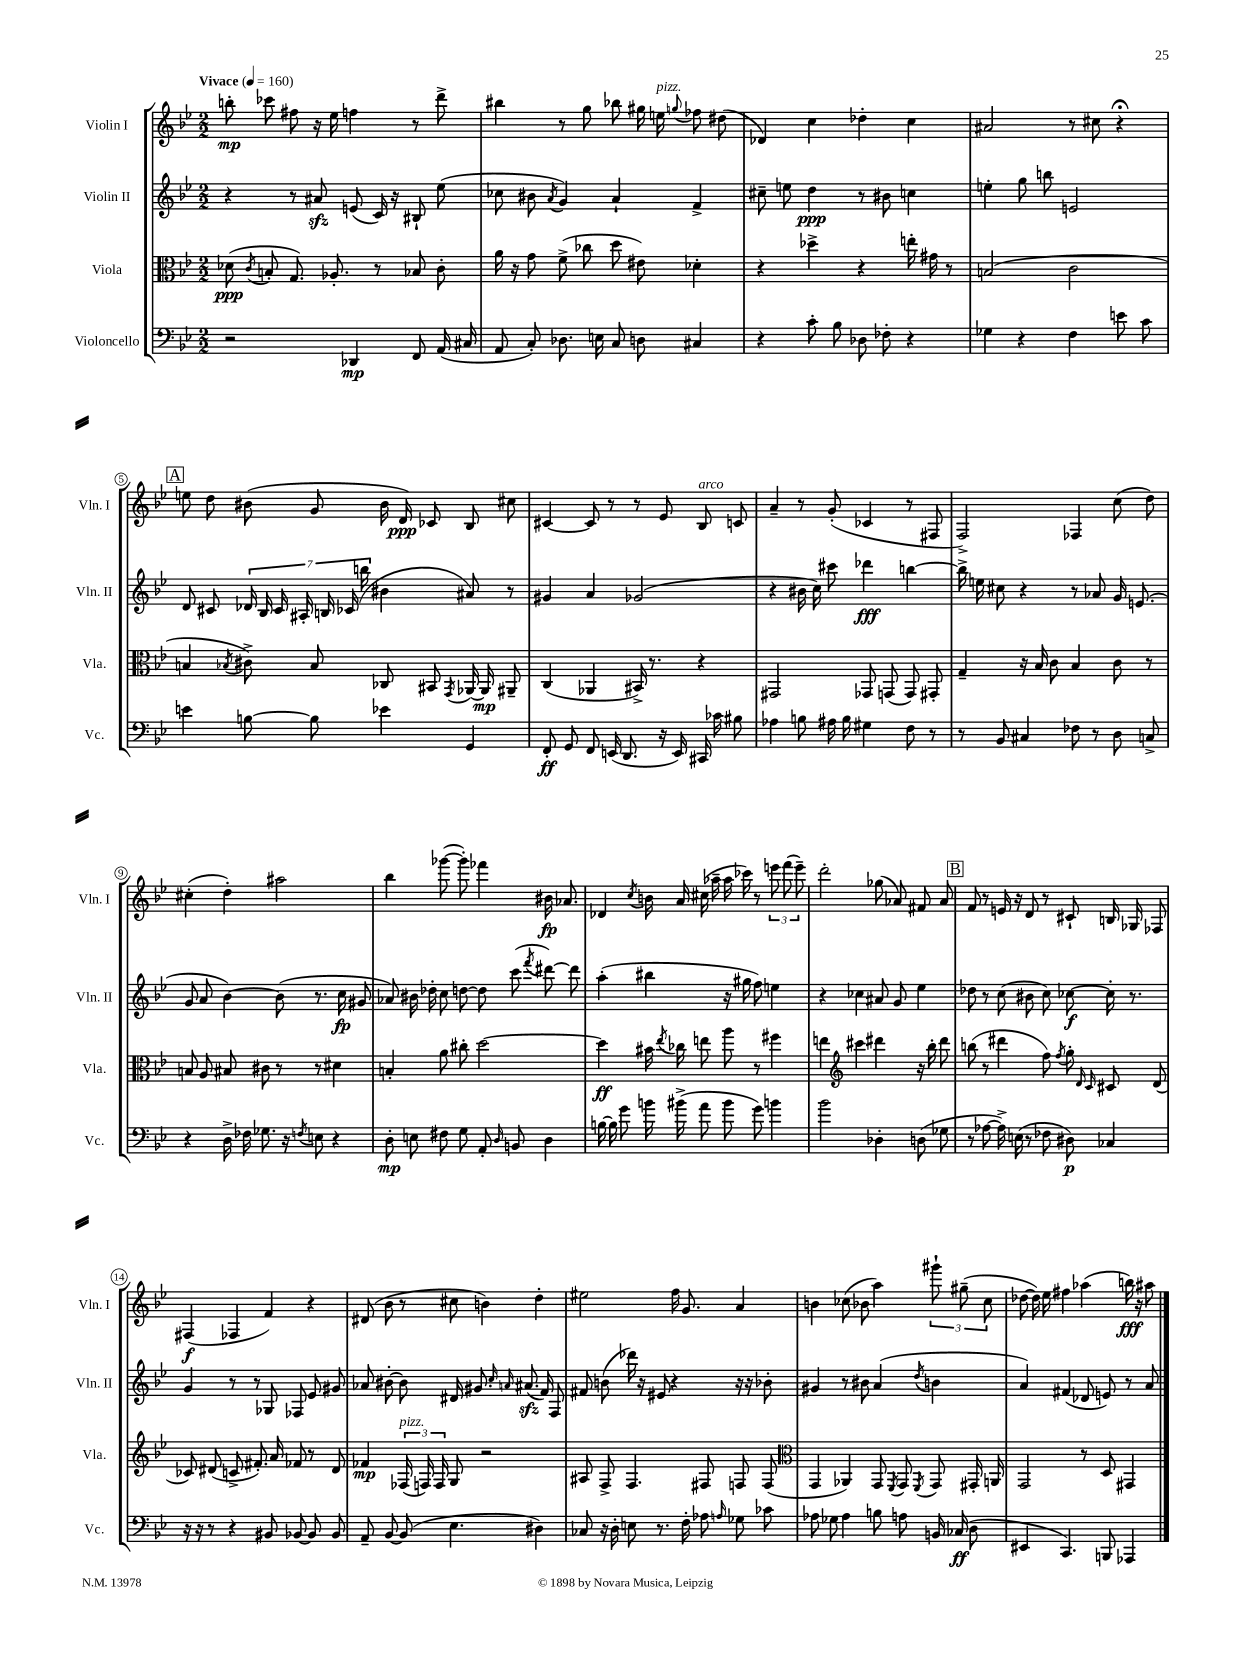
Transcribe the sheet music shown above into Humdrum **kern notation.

**kern	**kern	**kern	**kern
*staff4	*staff3	*staff2	*staff1
*clefF4	*clefC3	*clefG2	*clefG2
*k[b-e-]	*k[b-e-]	*k[b-e-]	*k[b-e-]
*M2/2	*M2/2	*M2/2	*M2/2
*MM160	*MM160	*MM160	*MM160
2r	(8d-	4r	8bb'
.	8qc	.	.
.	8B'	.	8ccc-
.	8.G)	8r	8ff#
.	.	8a#	16r
.	8.A-'	.	16ee-
4DD-	.	(8e	4ff
.	8r	16c)	.
.	.	16r	.
8FF	8B-	8B#`	8r
(16AA	8c'	(8ee-	8ddd^
16C#	.	.	.
=	=	=	=
8AA	16a	8cc-	4bb#
.	16r	.	.
8C')	8g	8b#	.
.	.	8qa	.
8.D-	(8f^	4g)	8r
.	8cc-	.	8gg
16E	.	.	.
8C	8dd	4a`	8bb-
8D	8e#)	.	16gg#
.	.	.	16ee
.	.	.	8qqgg
4C#	4d-'	4f^	8ff-
.	.	.	(8dd#
=	=	=	=
4r	4r	8cc#~	4d-)
.	.	8ee	.
8c'	4dd-^	4dd	4cc
8B-	.	.	.
8D-	4r	8r	4dd-'
8F-'	.	8b#	.
4r	16ee'	4cc	4cc
.	16g#	.	.
.	8r	.	.
=	=	=	=
4G-	(2B	4ee'	2a#
4r	.	8gg	.
.	.	8bb	.
4F	2c	2e	8r
.	.	.	8cc#
8e	.	.	4r;
8c	.	.	.
=	=	=	=
4e	4B	8d	8ee
.	.	8c#	8dd
.	8qB-	.	.
[8B	8c#^)	28d-	(8b#
.	.	28B-	.
.	.	28c#	.
.	.	28A#'	.
8B]	8B-	.	8g
.	.	28B	.
.	.	(28c-	.
.	.	28bb	.
4e-	8C-	4b#	16b#
.	.	.	16d)
.	8BB#	.	8c-
.	8qGG	.	.
4GG	[16AA-	8a#)	8B-
.	16AA-]	.	.
.	8AA#~	8r	8cc#
=	=	=	=
8FF'	(4C	4g#	[4c#
8GG	.	.	.
8FF	4AA-	4a	8c#]
(16EE	.	.	8r
8.DD	.	.	.
.	16BB#^)	(2g-	8r
.	8.r	.	.
16r	.	.	8e-
16EE)	.	.	.
16CC#	4r	.	8B-
16c-	.	.	.
8B#	.	.	8c
=	=	=	=
4A-	2GG#	4r	4a~
8B	.	16b#	8r
.	.	16cc)	.
16A#	.	8ccc#	(8g'
16B	.	.	.
4G#	8GG-	4ddd-	4c-
.	(8GG	.	.
8F	8GG)	[4bb	8r
8r	8GG#'	.	8F#
=	=	=	=
8r	4G~	16bb^]	2F^)
.	.	16ee	.
8BB-	.	8cc#	.
4C#	16r	4r	.
.	16B-	.	.
.	8c	.	.
8F-	4B-	8r	4F-
8r	.	8a-	.
8D	8c	16g	(8cc
.	.	(8.e	.
8C^	8r	.	8dd)
=	=	=	=
4r	8B	8g	(4cc#'
.	8A	8a	.
16D^	8B#	[4b-)	4dd')
16F-	.	.	.
8.G-	8c#	.	.
.	8r	(8b-]	2aa#
16r	.	.	.
8qF	.	.	.
8E	8r	8.r	.
4r	4d#	.	.
.	.	16cc	.
.	.	8g#	.
=	=	=	=
8D'	4B'	8a-)	4bb-
8E	.	16b#	.
.	.	16dd-'	.
8F#	8a	8cc	([8ggg-
8G	8cc#'	[8dd	8ggg-'])
8AA'	[2dd	8dd]	4fff-
16qqD	.	.	.
8BB	.	(8ccc	.
.	.	8qfff	.
4D	.	[8ddd#)	16b#
.	.	.	8.a-
.	.	8ddd#]	.
=	=	=	=
[16B	4dd]	(4aa'	4d-
16B]	.	.	.
8g	.	.	.
.	.	.	8qcc
16b	16b#	4bb#	16b
.	8qee-	.	.
(16b#^	16cc-	.	16a
8a	8ee	.	(16cc#
.	.	.	16aa-~
8b#	8aa	16r	16aa-
.	.	16gg#	16ccc-)
8g)	8r	8ff)	8r
4b	4ff#	4ee	12eee
.	.	.	(12fff
.	.	.	12eee~)
=	=	=	=
2b-	4ee	4r	2ddd'
*	*clefG2	*	*
.	4ccc#	4cc-	.
4D-'	4ddd#	8a#	(8gg-
.	.	8g	8a-)
(8D	16r	4ee-	8f#
.	16bb-'	.	.
8G-	8ddd#	.	8a-
=	=	=	=
8r	(8bb	8dd-	8f
[8A-	8r	8r	8r
16A-^])	4ddd#	(8cc	16e
(16E	.	.	16r
8r	.	8b#	8d
8F-	8ff)	8cc)	8r
.	8qff	.	.
8D#)	8gg'	[8cc-	8c#`
.	16qqd	.	.
.	16qqc	.	.
4C-	8c#	16cc-']	16B
.	.	8.r	16G-
.	(8d	.	8F-
=	=	=	=
16r	8c-)	4g	(4F#
16r	.	.	.
8r	(8d#	.	.
4r	8c^	8r	4F-
.	8.f#')	8r	.
8BB#	.	8G-	4f)
.	16a	.	.
[8BB-	8f-	8F-	.
8BB-]	8r	8e-	4r
8BB-	8d#	8g#	.
=	=	=	=
8AA~	4f-	8a-	(8d#
[8BB-	.	[8b#'	8b-
(8BB-]	(24F-	8b#]	8r
.	24F)	.	.
.	24F	.	.
4.E-	8G	16d#	8cc#
.	.	8.g#	.
.	2r	.	4b)
.	.	16qqcc	.
.	.	16qqa	.
.	.	(8.a#	.
4D#)	.	.	4dd'
.	.	16f)	.
.	.	8F	.
=	=	=	=
8C-	8A#	8f#	2ee#
16r	8F^	(8b	.
16D'	.	.	.
8E	4.F	16ddd-)	.
.	.	16r	.
8.r	.	8e#	.
.	.	4r	16ff
16F'	.	.	8.g
8A-	8F#	.	.
16qqA	.	.	.
8G-	8F	16r	4a
.	.	16r	.
8c-	(8F	8b-'	.
=	=	=	=
*	*clefC3	*	*
8A-	4GG	4g#	4b
8G-	.	.	.
4A-	4AA-)	8r	(8cc-
.	.	8b#	8b-
8B	8GG	(4a	4aa)
.	8qFF	.	.
8A	8GG	.	.
.	8qFF	8qdd	.
16BB	8GG	4b	12ggg#`
(16C-	.	.	.
.	.	.	(12gg#~
8D	16GG#'	.	.
.	.	.	12cc-
.	16AA	.	.
=	=	=	=
4EE#	2GG	4a)	[8dd-
.	.	.	16dd-])
.	.	.	16ee-
4.CC)	.	(4f#	4ff#
.	8r	8d-	(4aa-
8BBB	8D	8e)	.
4AAA-	4GG#	8r	16bb)
.	.	.	16r
.	.	8a	8aa#
==	==	==	==
*-	*-	*-	*-
